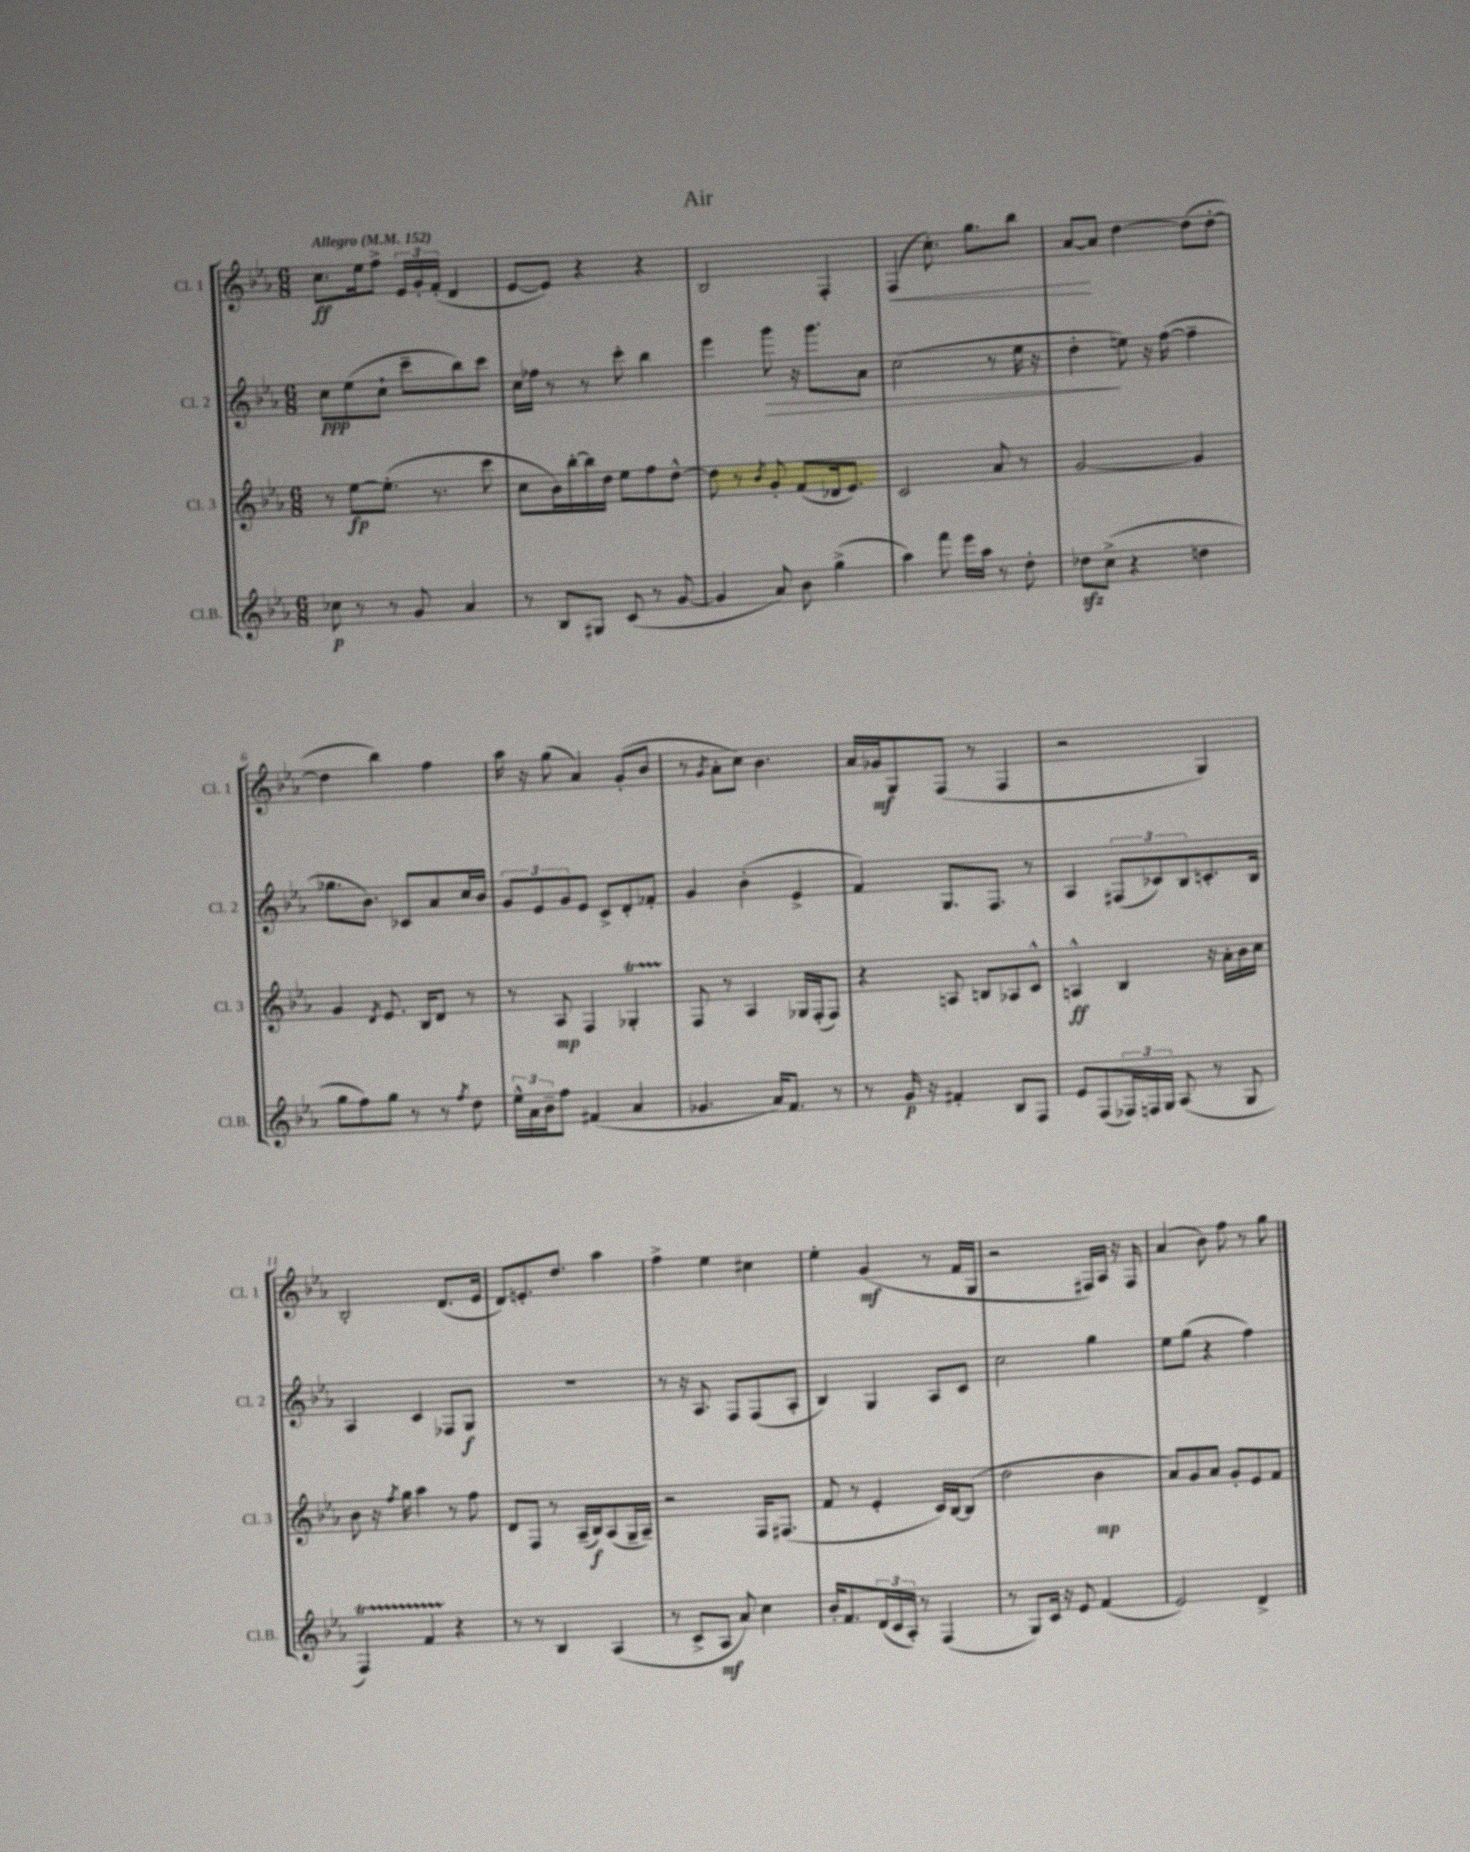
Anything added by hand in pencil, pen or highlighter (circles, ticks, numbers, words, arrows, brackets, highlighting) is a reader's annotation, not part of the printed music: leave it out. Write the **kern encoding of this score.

**kern	**kern	**kern	**kern
*staff4	*staff3	*staff2	*staff1
*clefG2	*clefG2	*clefG2	*clefG2
*k[b-e-a-]	*k[b-e-a-]	*k[b-e-a-]	*k[b-e-a-]
*M6/8	*M6/8	*M6/8	*M6/8
*MM152	*MM152	*MM152	*MM152
8cc-	8r	8cc	8.cc
8r	[8ee-	(8ee-	.
.	.	.	16ee-
8r	(8.ee-']	8cc`	8ff^
8g	.	8ccc~	24e-
.	.	.	24g'
.	8.r	.	.
.	.	.	(24f'
4a-	.	8bb-)	4d
.	8ccc	8ccc	.
=	=	=	=
8r	8cc	16cc	[8e-
.	.	16ff-	.
8B-	16b-)	8r	8e-])
.	[16bb-'	.	.
8G#	16bb-]	8r	4r
.	16dd	.	.
(8c	8ee-	8ccc'	.
8r	8ff	4bb-	4r
[8g	[8dd^^	.	.
=	=	=	=
4g]	8dd]	4eee-	2B-
.	8r	.	.
.	8qb-	.	.
8a-)	8g'	8ggg	.
8b-	(8f	16r	.
.	.	8.ggg	.
(4gg^	16d-	.	4F'
.	8.e-)	.	.
.	.	8a-	.
=	=	=	=
4aa-)	2c	(2cc	(4F
8fff	.	.	8.cc')
16eee-	.	.	.
16aa-	.	.	8.gg
8r	8a-	8r	.
8dd'	8r	16ee-	8bb-
.	.	16r	.
=	=	=	=
8dd-	[2g	4dd'	[8a-
(8cc^	.	.	8a-]
4r	.	8ee)	[4dd
.	.	16r	.
.	.	([16ff	.
4dd	4g]	4ff~]	(8dd]
.	.	.	[8dd'
=	=	=	=
8gg	4g	8.gg-	4dd]
8ff)	.	.	.
.	.	8.b-)	.
.	8qd	.	.
8gg	8.e-	.	4bb-)
8r	.	8c-	.
.	16B-	.	.
8r	8d	8a-	4ff
8qff	.	.	.
8dd	8r	16cc	.
.	.	16b-	.
=	=	=	=
24ee-^^	8r	12g	16aa-
24a-	.	.	.
.	.	.	16r
24b-~	.	12e-	.
8ff	8A-	.	(8gg
.	.	12g	.
(4f#	4F	8e-	4a-)
.	.	8c^	.
4a-	4G-'	8d'	(8g'
.	.	8f-'	8b-
=	=	=	=
4.g-	8F	4g	8r
.	.	.	8qg
.	8r	.	8a-'
.	4A-	(4b-'	8cc)
16a-)	.	.	4.b-
8.f	.	.	.
.	16G-	4e-^	.
.	(16F'	.	.
8r	8F)	.	.
=	=	=	=
8r	4r	4f)	16a-
.	.	.	16g-
16g	.	.	8G
16r	.	.	.
4f#'	8A	8.G	(8F
.	8B	.	8r
.	.	8.F	.
8B-	8A-	.	4F
8F	8c^^	8r	.
=	=	=	=
8e-	4A^^	4A-	2r
(8F	.	.	.
24F-)	4B-	(12F#	.
24F	.	.	.
24G	.	12c-)	.
(8A-	.	.	.
.	.	12B-	.
8r	16r	8.c'	4G)
.	16a-'	.	.
8G	16b-	.	.
.	16cc	16B-	.
=	=	=	=
4F)	8b-	4A-	2B-'
.	16r	.	.
.	8qff	.	.
.	16gg	.	.
4f	4aa-	4c	.
4r	8r	8F-	(8.d
.	8ff	8G	.
.	.	.	16e-
=	=	=	=
8r	8d	2.r	8d)
8r	8F	.	8.e'
4B-	8r	.	.
.	.	.	8.dd
.	(16A-~	.	.
.	16B-)	.	.
(4A-	(8A-	.	4aa-
.	16G~	.	.
.	16A-~)	.	.
=	=	=	=
8r	2r	8r	4ff^
8c^	.	16r	.
.	.	8.A-	.
8A-	.	.	4ee-
8a-)	.	8F	.
4cc	16F	(8F	4cc#
.	(8.F#	.	.
.	.	8A-'	.
=	=	=	=
16b-'	8f	4B-)	4ee-'
8.f	.	.	.
.	8r	.	.
(24d	4e-'	4G	(4g
24c	.	.	.
24A-')	.	.	.
8r	.	.	.
(4F	16c)	8A-	8r
.	[16B-	.	.
.	(8B-]	8c	16f
.	.	.	16G
=	=	=	=
8r	2dd	2cc	2r
8G)	.	.	.
16c	.	.	.
16r	.	.	.
8e-	.	.	.
(4f	4b-	4gg	16F#)
.	.	.	16A-
.	.	.	16r
.	.	.	16F#
=	=	=	=
2e-)	8a-)	8ee-	(4a-
.	8g	(8gg	.
.	8a-	4r	8b-)
.	8g'	.	8ff
4d^	8e-	4ff)	8r
.	8f	.	8gg
==	==	==	==
*-	*-	*-	*-
